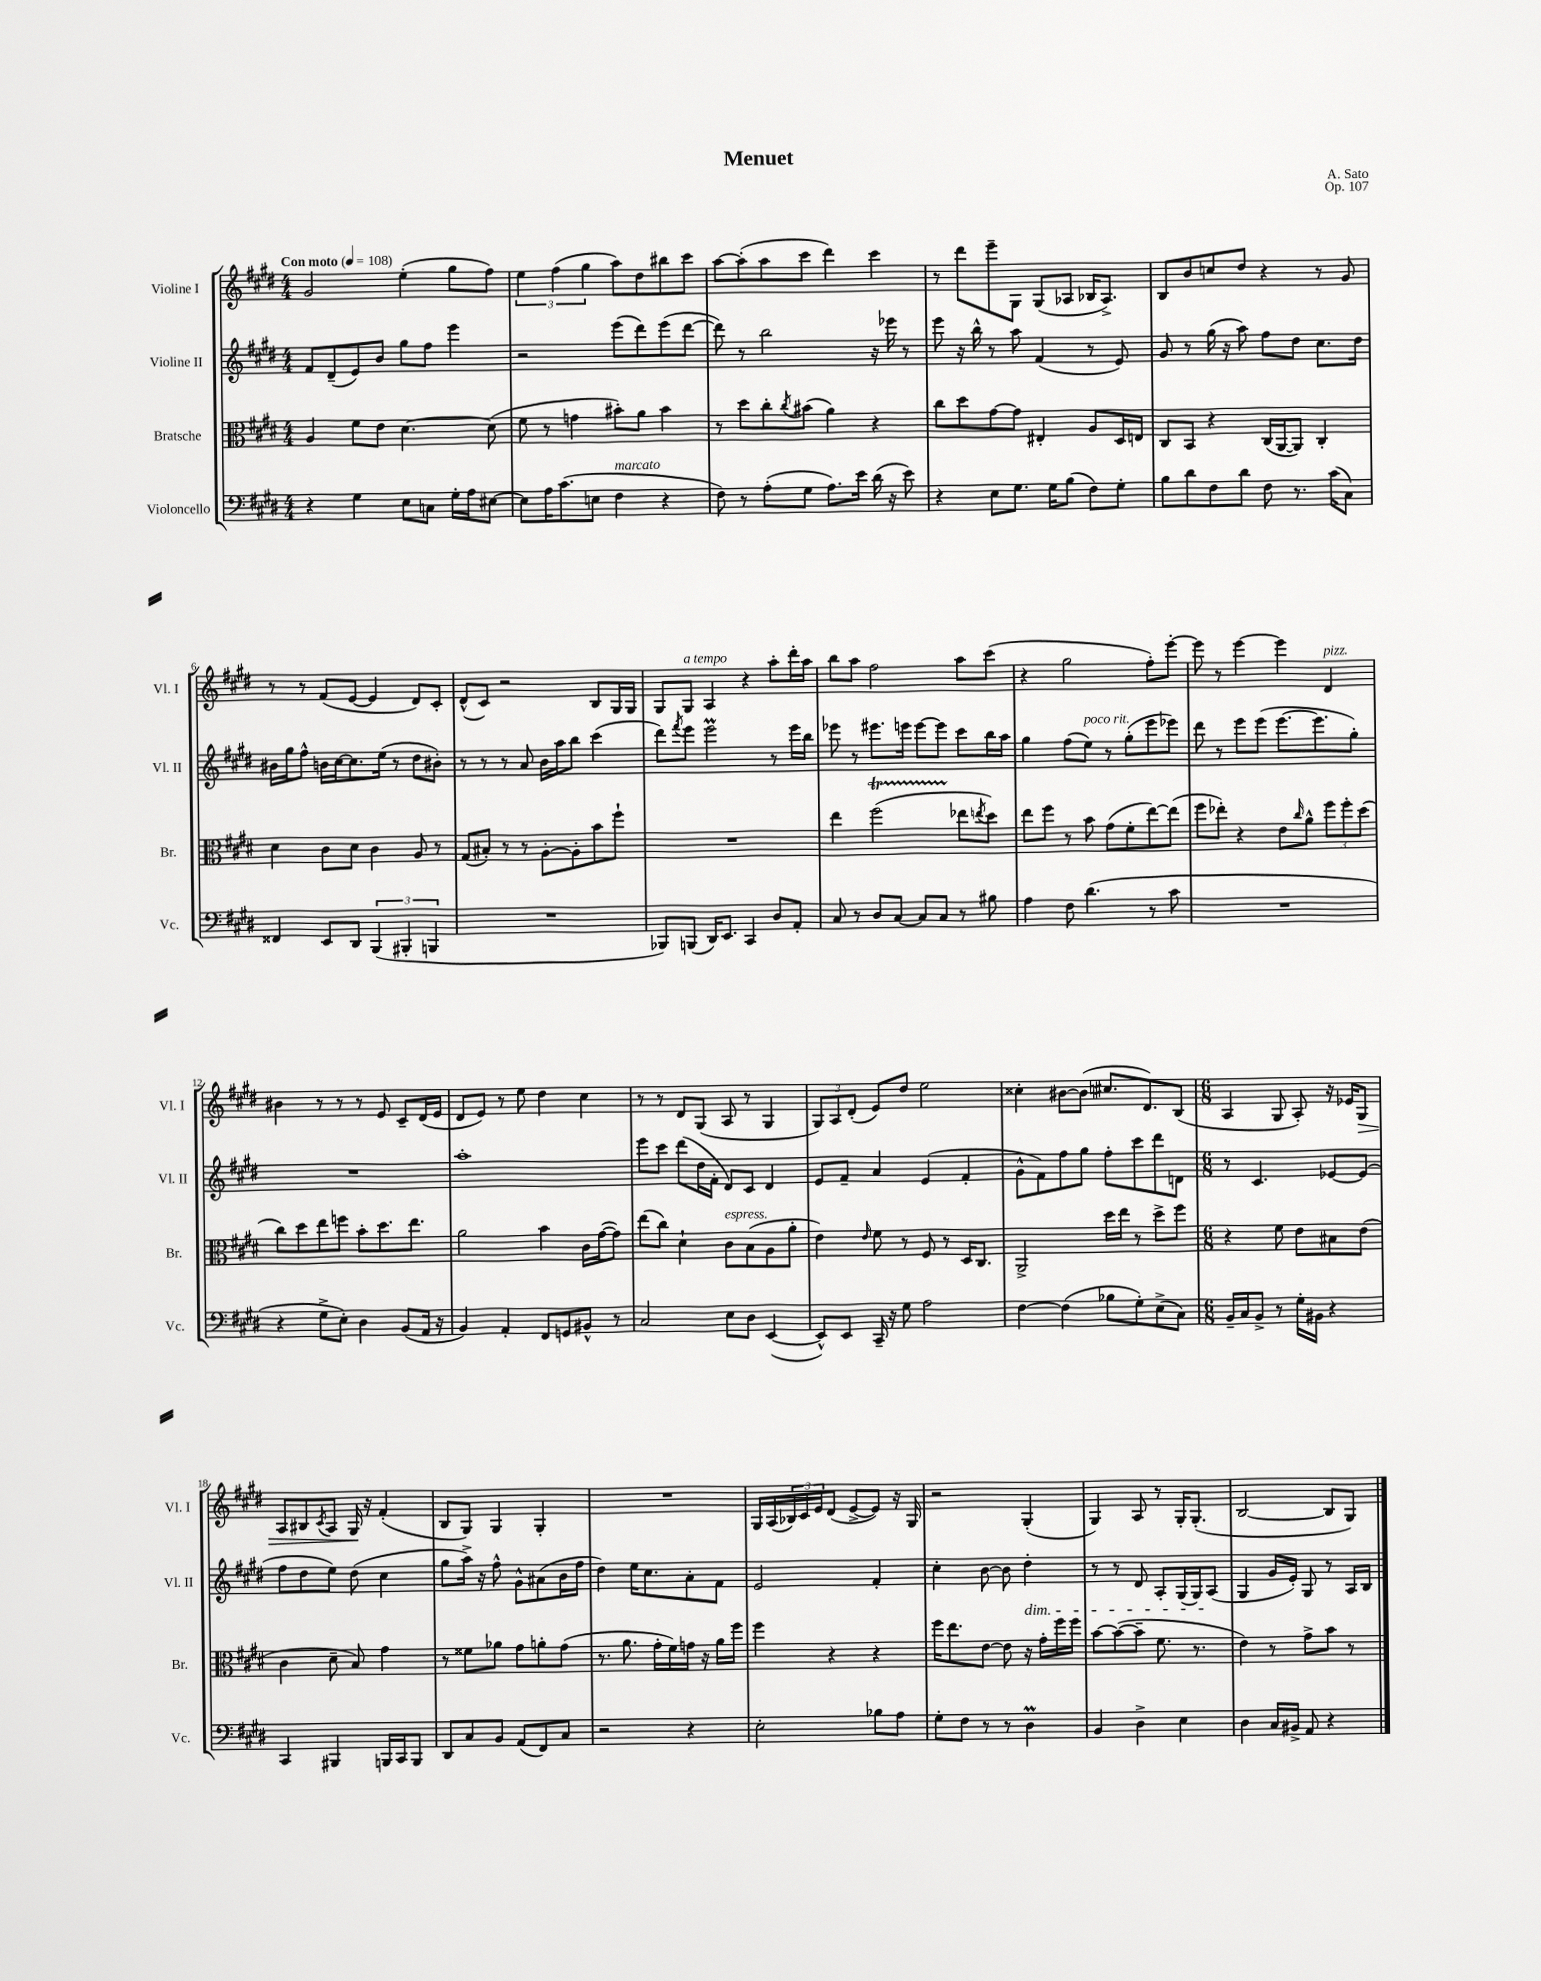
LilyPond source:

\header { title = "Menuet" composer = "A. Sato" opus = "Op. 107" }
<<
\new StaffGroup <<
\new Staff = "s0" \with { instrumentName = "Violine I" shortInstrumentName = "Vl. I" } {
    \clef treble \key e \major \numericTimeSignature \time 4/4 \tempo "Con moto" 4 = 108
    gis'2 e''4-.( gis''8 fis''8) |
    \tuplet 3/2 { e''4 fis''4( gis''4 } a''8) dis''8 bis''8 cis'''8 |
    a''8~ a''8-.( a''8 cis'''8 dis'''4) cis'''4 |
    r8 dis'''8 e'''8-- gis8 gis8( aes8 bes16 aes8.->) |
    b8 b'8 c''8 dis''8 r4 r8 gis'8 |
    r8 r8 fis'8( e'8~ e'4 dis'8) cis'8-. |
    dis'8-^( cis'8) r2 b8 gis16 gis16 |
    gis8 gis8^\markup { \italic "a tempo" } a4 r4 a''8-. dis'''16-. a''16 |
    b''8 a''8 fis''2 a''8 cis'''8( |
    r4 gis''2 fis''8-.) e'''8~-. |
    e'''8 r8 e'''4~ e'''4 dis'4^\markup { \italic "pizz." } |
    bis'4 r8 r8 r8 e'8 cis'8-- dis'16( e'16 |
    dis'8 e'8) r8 e''8 dis''4 cis''4 |
    r8 r8 dis'8 gis8( a8 r8 gis4 |
    \tuplet 3/2 { gis8) a8 dis'8-.( } e'8) dis''8 e''2 |
    cisis''4-. bis'8~ bis'8( cis''8. dis'8.) b8( |
    \numericTimeSignature \time 6/8 a4 gis8 a8-.) r16 ees'16 gis8\> |
    a8 bis8 \acciaccatura { cis'8 } a8 gis16\! r16 fis'4-.( |
    b8 gis8) gis4 gis4-. |
    R2. |
    gis16 a16( \tuplet 3/2 { bes16) cis'16 e'16 } dis'8( e'8~-> e'8) r16 gis16 |
    r2 gis4-.( |
    gis4) a8 r8 gis16-. gis8.-.( |
    b2~ b8 gis8) \bar "|." |
}
\new Staff = "s1" \with { instrumentName = "Violine II" shortInstrumentName = "Vl. II" } {
    \clef treble \key e \major \numericTimeSignature \time 4/4
    fis'8 dis'8--( e'8) b'8 gis''8 fis''8 e'''4 |
    r2 e'''8( dis'''8) e'''8( dis'''8~ |
    dis'''8) r8 b''2 r16 ees'''16 r8 |
    e'''8 r16 b''16-^ r8 a''8 fis'4( r8 e'8) |
    gis'8 r8 gis''16( r16 a''8) fis''8 dis''8 cis''8. dis''16 |
    bis'16 gis''16 fis''8-^ b'16 cis''16~ cis''8. e''16( r8 dis''8 bis'8-.) |
    r8 r8 r8 a'8 b'16 a''16 b''8 cis'''4( |
    dis'''8) \acciaccatura { fis'''8 } e'''8 e'''2\prall r8 e'''16 b''16 |
    ees'''8 r8 eis'''8. e'''16 e'''8~ e'''8 cis'''8 b''16 a''16 |
    gis''4 fis''8( e''8^\markup { \italic "poco rit." }) r8 gis''8-.( e'''8 ees'''8) |
    dis'''8 r8 e'''8 e'''8( e'''8.~ e'''8. gis''8-.) |
    R1 |
    a''1-. |
    e'''8 cis'''8 dis'''8( dis''16 fis'16-. dis'8) cis'8 dis'4 |
    e'8 fis'8-- a'4 e'4( fis'4-. |
    gis'8-^ fis'8) fis''8 gis''8 fis''8-. cis'''8 dis'''8 d'8 |
    \numericTimeSignature \time 6/8 r8 cis'4. ees'8~ ees'8( |
    fis''8 dis''8 e''8) dis''8( cis''4 |
    gis''8 a''16->) r16 fis''8-^ gis'8-^ ais'8( b'16 fis''16 |
    dis''4) e''16 cis''8. a'8-. fis'8 |
    e'2 fis'4-. |
    cis''4-. b'8~ b'8 dis''4-.\dim |
    r8 r8 dis'8 a8-. gis16( gis16) a8\!( |
    gis4 gis'16 e'16-.) gis8 r8 a16 b16 \bar "|." |
}
\new Staff = "s2" \with { instrumentName = "Bratsche" shortInstrumentName = "Br." } {
    \clef alto \key e \major \numericTimeSignature \time 4/4
    a4 fis'8 e'8 dis'4.~ dis'8( |
    fis'8 r8 g'4 bis'8-.) a'8 bis'4 |
    r8 dis''8 cis''8-. \acciaccatura { cis''8 } bis'8( a'4) r4 |
    cis''8 dis''8 gis'8~ gis'8 eis4-. a8 dis16 e16 |
    cis8 b,8 r4 cis16( a,16~ a,8) cis4-. |
    dis'4 cis'8 dis'8 cis'4 a8 r8 |
    gis8( bis8-.) r8 r8 a8~-. a8-. b'8 fis''8-! |
    R1 |
    e''4 fis''2\startTrillSpan( ees''8\stopTrillSpan \acciaccatura { e''8 } dis''8) |
    e''8 fis''8 r8 b'8 gis'8( fis'8-. e''8~) e''8( |
    fis''8 ees''8-.) r4 e'8 \grace { cis''16 } a'8-^ \tuplet 3/2 { fis''8 fis''8-. dis''8( } |
    cis''8) dis''8 e''8 f''8 b'8-. dis''8. e''8. |
    a'2 b'4 cis'16 gis'16~( gis'8) |
    e''8( cis''8) dis'4-! cis'8^\markup { \italic "espress." } b8( a8 a'8-. |
    e'4) \grace { e'16 } fis'8 r8 fis8 r8 dis16 cis8. |
    a,2-> dis''16 e''16 r8 dis''8-> fis''8 |
    \numericTimeSignature \time 6/8 r4 fis'8 e'8 bis8 e'8( |
    cis'4 dis'8-- b8) gis'4 |
    r8 fisis'8 aes'8 gis'8 a'8-. gis'8( |
    r8. a'8. gis'16-. fis'16) g'16 r16 a'16 fis''16 |
    fis''4 r4 r4 |
    fis''16 e''8. e'8~ e'8 r16 gis'16-. fis''16 fis''16 |
    b'8~ b'8~( b'8-- fis'8. r8. |
    e'4) r8 gis'8-> b'8 r8 \bar "|." |
}
\new Staff = "s3" \with { instrumentName = "Violoncello" shortInstrumentName = "Vc." } {
    \clef bass \key e \major \numericTimeSignature \time 4/4
    r4 gis4 e8 c8 gis16-. a16 eis8~ |
    eis8 a16 cis'8.( e8 fis4^\markup { \italic "marcato" } r4 |
    fis8) r8 a8-.( gis8 a8.) e'16 dis'16( r16 e'8) |
    r4 e8 gis8. gis16 b8( fis8) gis8-. |
    b8 dis'8 fis8 dis'8 fis8 r8. cis'16( cis8) |
    fisis,4 e,8 dis,8 \tuplet 3/2 { b,,4( bis,,4-. b,,4 } |
    R1 |
    bes,,8) b,,8( dis,16) e,8. cis,4 dis8 a,8-. |
    cis8 r8 dis8 cis8~ cis8 cis8 r8 bis8 |
    a4 fis8 dis'4.( r8 cis'8 |
    R1 |
    r4 gis8-> e8-.) dis4 b,8( a,16 r16 |
    b,4) a,4-. fis,8 g,8 bis,8-^ r8 |
    cis2 e8 dis8 e,4~( |
    e,8-^) e,8 cis,16-- r16 gis8 a2 |
    fis4~ fis4( bes8 gis8-.) e8->( cis8) |
    \numericTimeSignature \time 6/8 b,16-- cis16 b,8-> r8 gis16-. bis,16 r4 |
    cis,4 bis,,4 b,,16 cis,16 b,,8 |
    dis,8 cis8 b,8 a,8( fis,8) cis8 |
    r2 r4 |
    e2-. bes8 a8 |
    gis8-. fis8 r8 r8 dis4\prall |
    b,4 dis4-> e4 |
    dis4 cis16 bis,16-> a,8 r4 \bar "|." |
}
>>
>>
